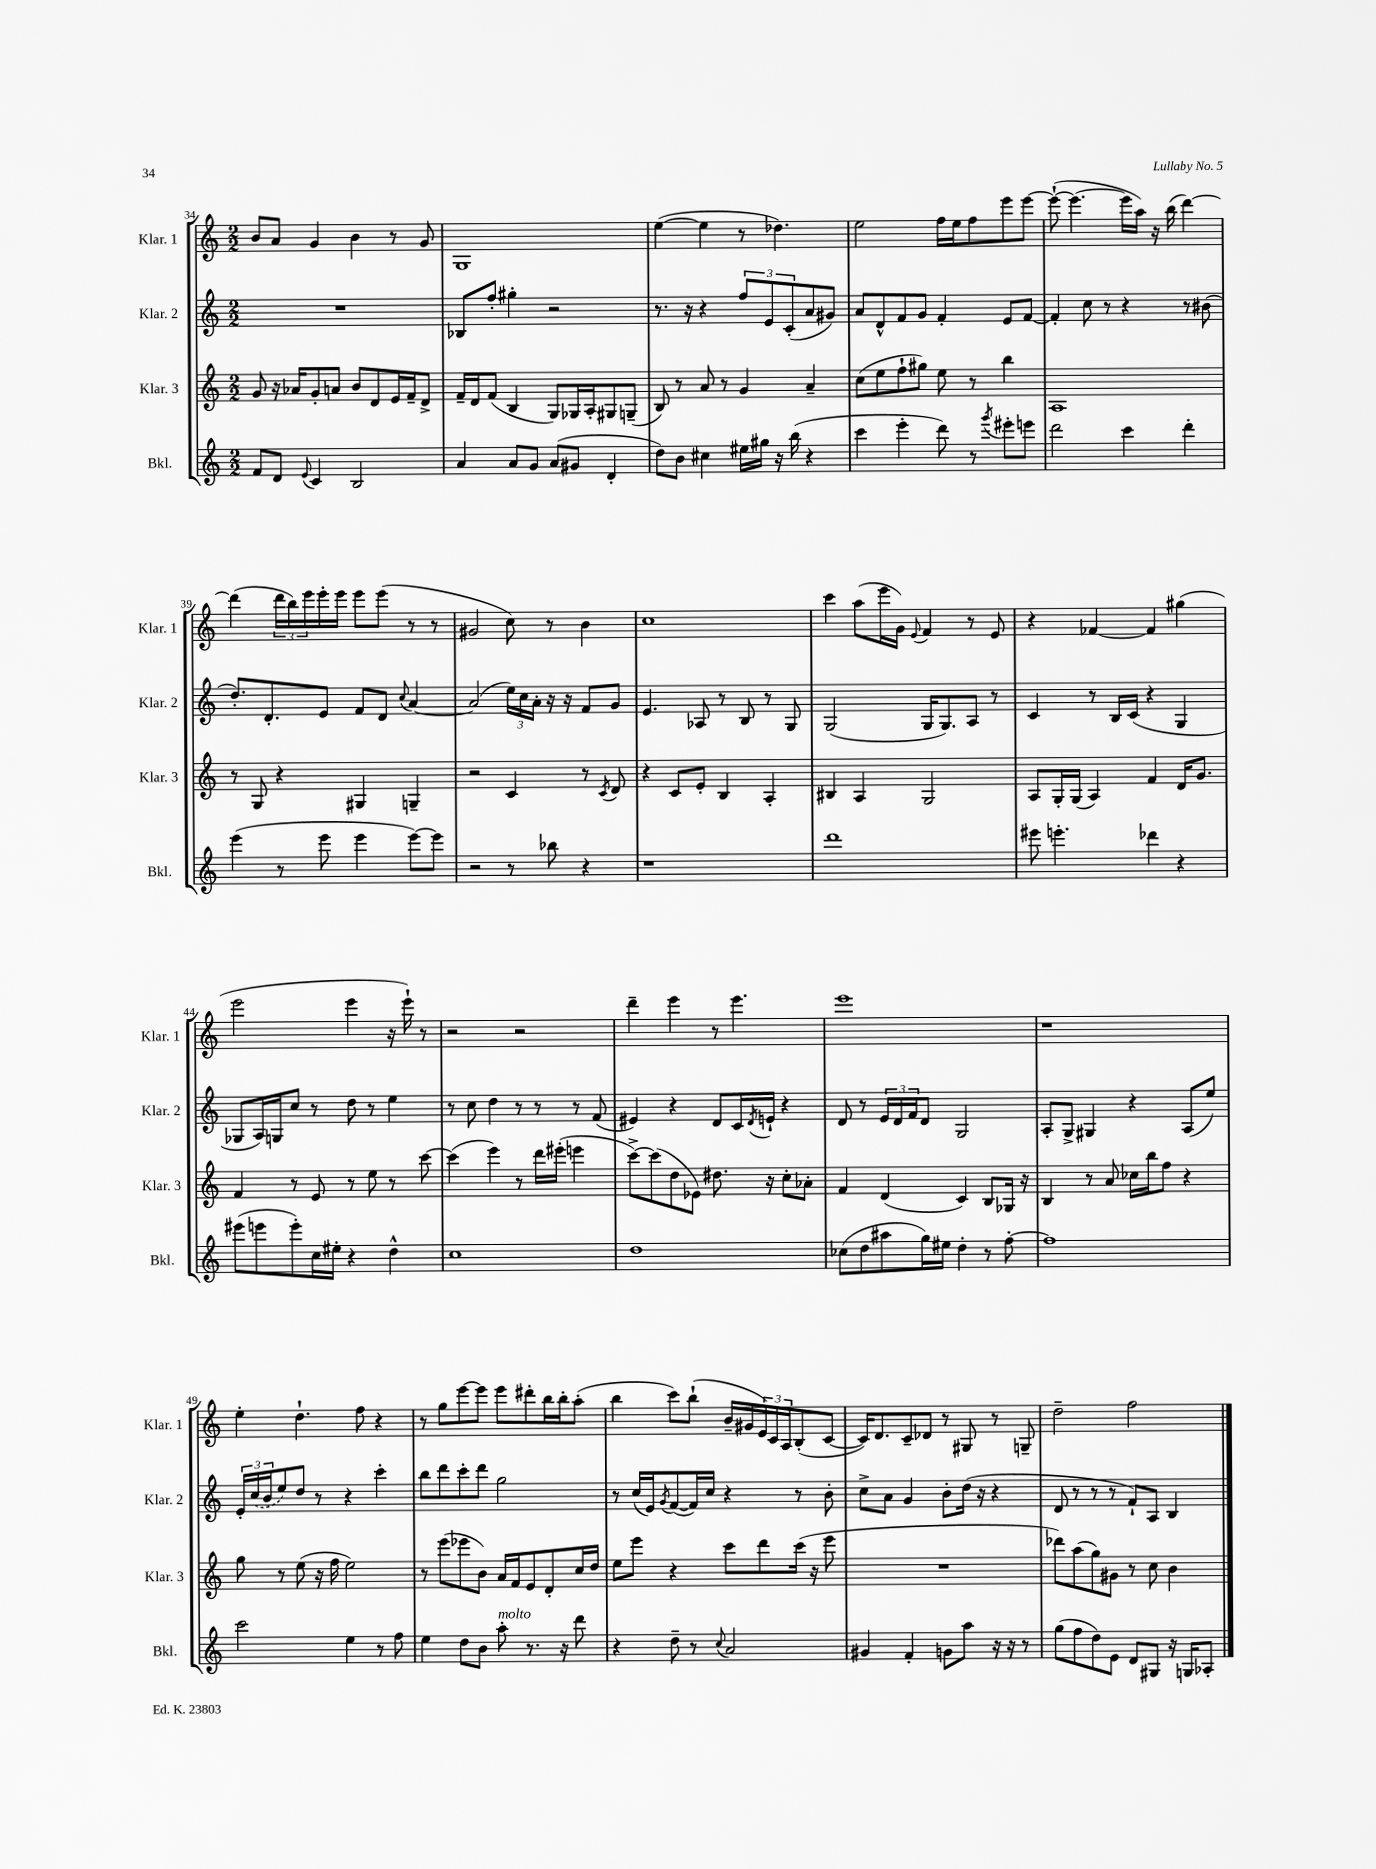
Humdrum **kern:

**kern	**kern	**kern	**kern
*staff4	*staff3	*staff2	*staff1
*clefG2	*clefG2	*clefG2	*clefG2
*k[]	*k[]	*k[]	*k[]
*M2/2	*M2/2	*M2/2	*M2/2
8f	8g	1r	8b
8d	16r	.	8a
.	16a-	.	.
8qqe	.	.	.
4c	8g'	.	4g
.	8a	.	.
2B	8b	.	4b
.	8d	.	.
.	16e	.	8r
.	16f~	.	.
.	8d^	.	8g
=	=	=	=
4a	16f~	8B-	1G
.	16d	.	.
.	(8f	8ff'	.
8a	4B	4gg#'	.
8g	.	.	.
(8a	8G)	2r	.
8g#	16G-	.	.
.	16A'	.	.
4d'	8G#	.	.
.	(8G~	.	.
=	=	=	=
8dd)	8B)	8.r	([4ee
8b	8r	.	.
.	.	16r	.
4cc#	8a	4r	4ee]
.	8r	.	.
16ee#	4g	12ff	8r
16gg#	.	.	.
.	.	12e	.
16r	.	.	4.dd-)
.	.	(12c'	.
(16bb	.	.	.
4r	4a~	8a	.
.	.	8g#)	.
=	=	=	=
4ccc	(8cc	8a	2ee
.	8ee	8d^^	.
4eee'	8ff`	8f	.
.	8gg#)	8g	.
8ddd)	8ee	4f'	16ff
.	.	.	16ee
8r	8r	.	8ff
8qggg	.	.	.
8eee#'	4bb	8e	8eee
8eee	.	[8f	[8eee
=	=	=	=
2ddd	1A	4f']	(8eee`_
.	.	.	4.eee_
.	.	8cc	.
.	.	8r	.
4ccc	.	4r	16eee]
.	.	.	16aa)
.	.	.	16r
.	.	.	(16bb
4ddd'	.	8r	[4ddd)
.	.	(8b#	.
=	=	=	=
(4eee	8r	8.dd')	(4ddd]
.	8G	.	.
.	.	8.d'	.
8r	4r	.	24ddd
.	.	.	24bb)
.	.	.	24eee
8eee	.	8e	16eee'
.	.	.	16eee
4eee	4G#	8f	8eee
.	.	8d	(8eee
.	.	8qqcc	.
[8eee)	4G~	[4a	8r
8eee]	.	.	8r
=	=	=	=
2r	2r	(2a]	2g#
8r	4c	24ee)	8cc)
.	.	24cc	.
.	.	24a'	.
8bb-	.	16r	8r
.	.	16r	.
4r	8r	8f	4b
.	8qc	.	.
.	8d	8g	.
=	=	=	=
1r	4r	4.e	1cc
.	8c	.	.
.	8e'	8A-	.
.	4B	8r	.
.	.	8B	.
.	4A'	8r	.
.	.	8G	.
=	=	=	=
1ddd	4B#	(2G	4ccc
.	4A	.	(8aa
.	.	.	16eee
.	.	.	16g)
.	.	.	8qqe
.	2G	16G	4f
.	.	8.G)	.
.	.	8A	8r
.	.	8r	8e
=	=	=	=
8eee#	8A	4c	4r
4.eee'	16G'	.	.
.	(16G	.	.
.	4A)	8r	[4f-
.	.	16B	.
.	.	(16c	.
4ddd-	4f	4r	4f-]
4r	16d	4G	(4gg#
.	8.g	.	.
=	=	=	=
(8eee#	4f	8G-	2eee
8eee	.	16A)	.
.	.	16G	.
8eee')	8r	8cc	.
16cc	8e	8r	.
16ee#'	.	.	.
4r	8r	8dd	4eee
.	8ee	8r	.
4dd^^	8r	4ee	16r
.	.	.	16eee`)
.	[8ccc	.	8r
=	=	=	=
1cc	(4ccc]	8r	2r
.	.	8cc	.
.	4eee)	4dd	.
.	8r	8r	2r
.	16ddd	8r	.
.	(16eee#'	.	.
.	4eee	8r	.
.	.	(8f	.
=	=	=	=
1dd	[8ccc^)	4e#)	4ddd~
.	(8ccc]	.	.
.	8dd	4r	4eee
.	8e-)	.	.
.	8.dd#	8d	8r
.	.	16c	4.eee
.	.	8qd	.
.	16r	16e`	.
.	8cc'	4r	.
.	8a-'	.	.
=	=	=	=
(8cc-	4f	8d	1eee
8dd	.	8r	.
8aa#	(4d	24e	.
.	.	24d	.
.	.	24f	.
16gg)	.	8d	.
16ee#	.	.	.
4dd'	4c)	2G	.
8r	8B	.	.
[8ff'	16G-	.	.
.	16r	.	.
=	=	=	=
1ff]	4B	8A'	1r
.	.	8G^	.
.	8r	4G#	.
.	8a	.	.
.	16cc-	4r	.
.	16bb	.	.
.	8ff	.	.
.	4r	(8A	.
.	.	8ee)	.
=	=	=	=
2ccc	8gg	24e'	4ee'
.	.	(24cc	.
.	.	24b	.
.	8r	8ee)	.
.	(8ee	8dd	4.dd`
.	16r	8r	.
.	16ff	.	.
4ee	2ee)	4r	.
.	.	.	8ff
8r	.	4ccc'	4r
8ff	.	.	.
=	=	=	=
4ee	8r	8bb	8r
.	(8eee	8ddd	8gg
8dd	8eee-	8ccc'	[8eee
8b	8b)	8ddd	8eee]
8aa'	16a	2gg	8eee
.	16f	.	.
8.r	8e	.	8ddd#'
.	8d'	.	16bb
16r	.	.	16bb'
8ddd	16cc	.	(8aa'
.	16dd	.	.
=	=	=	=
4r	8ee	8r	4bb
.	8eee	(16cc	.
.	.	16e)	.
.	.	8qg	.
8dd~	4r	([8f	8ccc)
8r	.	16f])	(8bb`
.	.	16cc	.
8qqcc	.	.	.
2a	8ccc	4r	16b~
.	.	.	16g#
.	8ddd	.	24e)
.	.	.	24c
.	.	.	24A
.	(16ccc	8r	(8B'
.	16r	.	.
.	8eee	8b'	[8c
=	=	=	=
4g#	1r	8cc^	16c])
.	.	.	8.d
.	.	8a	.
4f'	.	4g	8c~
.	.	.	8d-
8g	.	8b'	8r
8aa	.	(16dd	8G#
.	.	16r	.
16r	.	4r	8r
16r	.	.	.
8r	.	.	8G~
=	=	=	=
(8gg	8ddd-)	8d	2dd~
8ff	(8aa	8r	.
8dd)	8gg)	8r	.
8e	8g#	8r	.
8d	8r	8f`)	2ff
8G#	8cc	8A	.
16r	4b	4B	.
16G	.	.	.
8A-'	.	.	.
==	==	==	==
*-	*-	*-	*-
